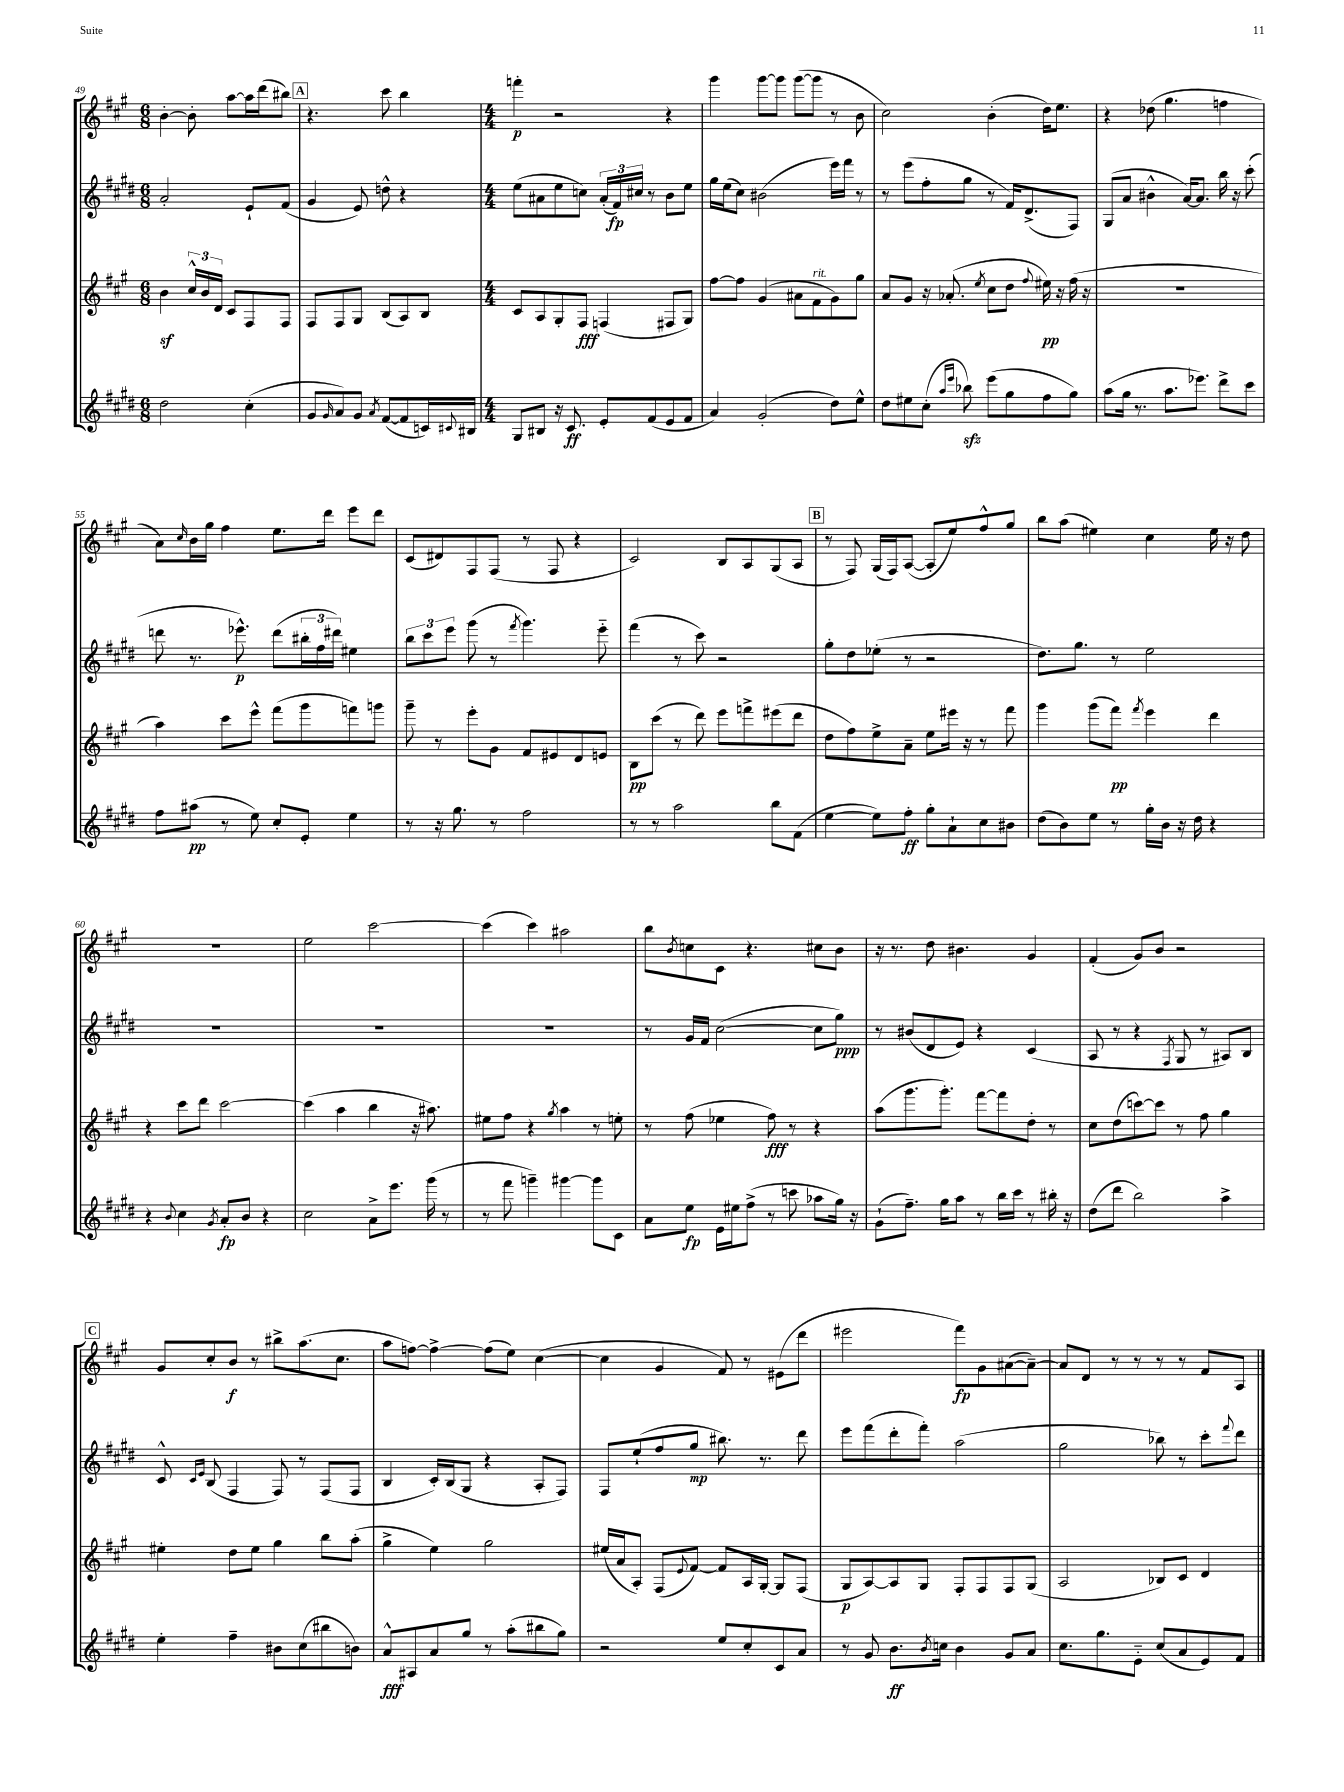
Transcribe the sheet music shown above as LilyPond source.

<<
\new StaffGroup <<
\new Staff = "s0" {
    \clef treble \key a \major \numericTimeSignature \time 6/8
    b'4~-. b'8-. a''8~ a''16 d'''16( bis''8) |
    \mark \markup { \box "A" } r4. cis'''8 b''4 |
    \numericTimeSignature \time 4/4 f'''4-.\p r2 r4 |
    gis'''4 gis'''8~ gis'''8 gis'''8~( gis'''8 r8 b'8 |
    cis''2) b'4-.( d''16) e''8. |
    r4 des''8( gis''4. f''4 |
    a'8) \grace { cis''16 } b'16 gis''16 fis''4 e''8. d'''16 e'''8 d'''8 |
    cis'8( dis'8) fis8 fis8( r8 fis8 r4 |
    cis'2) b8 a8 gis8( a8 |
    \mark \markup { \box "B" } r8 fis8) gis16( fis16) a8~( a8-. e''8) fis''8-^ gis''8 |
    b''8 a''8( eis''4) cis''4 eis''16 r16 d''8 |
    R1 |
    e''2 cis'''2~ |
    cis'''4( cis'''4) ais''2 |
    b''8 \acciaccatura { b'8 } c''8 cis'8 r4. cis''8 b'8 |
    r16 r8. d''8 bis'4. gis'4 |
    fis'4-.( gis'8) b'8 r2 |
    \mark \markup { \box "C" } gis'8 cis''8-. b'8\f r8 bis''8-> a''8.( cis''8. |
    a''8 f''8~) f''4~-> f''8( e''8) cis''4~( |
    cis''4 gis'4 fis'8) r8 eis'8( d'''8 |
    eis'''2 fis'''8\fp) gis'8 ais'8~( ais'8~--) |
    ais'8 d'8 r8 r8 r8 r8 fis'8 a8 \bar "|." |
}
\new Staff = "s1" {
    \clef treble \key e \major \numericTimeSignature \time 6/8
    a'2-. e'8-! fis'8( |
    \mark \markup { \box "A" } gis'4 e'8) d''8-^ r4 |
    \numericTimeSignature \time 4/4 e''8( ais'8 e''8 c''8) \tuplet 3/2 { ais'16-.( fis'16\fp) cis''16 } r8 b'8 e''8 |
    gis''16 e''16( cis''8) bis'2( e'''16) fis'''16 r8 |
    r8 e'''8( fis''8-. gis''8 r8 fis'16) dis'8.->( fis8) |
    gis8( a'8 bis'4-^ a'16~) a'8. b''16 r16 cis'''8-.( |
    d'''8 r8. ees'''8.-^\p) d'''8( \tuplet 3/2 { bis''16-. fis''16 dis'''16) } eis''4 |
    \tuplet 3/2 { b''8 cis'''8 e'''8 } gis'''8( r8 \acciaccatura { fis'''8 } gis'''4.) e'''8-_ |
    fis'''4( r8 cis'''8) r2 |
    \mark \markup { \box "B" } gis''8-. dis''8 ees''8-.( r8 r2 |
    dis''8.) gis''8. r8 e''2 |
    R1 |
    R1 |
    R1 |
    r8 gis'16 fis'16 cis''2~( cis''8 gis''8\ppp) |
    r8 bis'8( dis'8 e'8) r4 cis'4( |
    a8 r8 r4 \acciaccatura { fis8 } gis8 r8 ais8) b8 |
    \mark \markup { \box "C" } cis'8-^ \grace { cis'16 e'16 } b8( fis4 fis8) r8 fis8( fis8 |
    b4 cis'16-.) b16( gis8 r4 a8-. fis8) |
    fis8 e''8-!( fis''8 gis''8\mp bis''8.) r8. dis'''8 |
    e'''8 fis'''8( dis'''8-. fis'''8-.) a''2( |
    gis''2 bes''8) r8 cis'''8-. \appoggiatura { fis'''8 } dis'''8 \bar "|." |
}
\new Staff = "s2" {
    \clef treble \key a \major \numericTimeSignature \time 6/8
    b'4\sf \tuplet 3/2 { cis''16-^ b'16 d'16 } cis'8 fis8 fis8 |
    \mark \markup { \box "A" } fis8 fis8 gis8 b8( a8) b8 |
    \numericTimeSignature \time 4/4 cis'8 a8 gis8-. fis8\fff f4( fis8 gis8) |
    fis''8~ fis''8 gis'4( ais'8 fis'8^\markup { \italic "rit." } gis'8) gis''8 |
    a'8 gis'8 r16 aes'8.-.( \acciaccatura { e''8 } cis''8 d''8 \appoggiatura { fis''8 } eis''16\pp) r16 fis''16( r16 |
    R1 |
    a''4) cis'''8 e'''8-^ fis'''8( gis'''8 f'''8) g'''8 |
    gis'''8-- r8 e'''8-. gis'8 fis'8 eis'8 d'8 e'8 |
    b8\pp cis'''8( r8 d'''8) e'''8 f'''8-> eis'''8( d'''8 |
    \mark \markup { \box "B" } d''8 fis''8) e''8-> a'8-- e''8 eis'''16 r16 r8 fis'''8 |
    gis'''4 gis'''8( fis'''8\pp) \acciaccatura { fis'''8 } e'''4 d'''4 |
    r4 cis'''8 d'''8 cis'''2~ |
    cis'''4( a''4 b''4 r16 ais''8.) |
    eis''8 fis''8 r4 \acciaccatura { gis''8 } a''4 r8 e''8-. |
    r8 fis''8( ees''4 fis''8\fff) r8 r4 |
    a''8( gis'''8. gis'''8.-.) fis'''8~ fis'''8 d''8-. r8 |
    cis''8 d''8( c'''8~) c'''8 r8 fis''8 gis''4 |
    \mark \markup { \box "C" } eis''4-. d''8 eis''8 gis''4 b''8 a''8-.( |
    gis''4-> e''4) gis''2 |
    eis''16( a'16 a8-.) fis8( \appoggiatura { e'8 } fis'8~) fis'8 a16 gis16~-. gis8 fis8( |
    gis8\p a8~) a8 gis8 fis8-. fis8 fis8 gis8( |
    a2 bes8) cis'8 d'4 \bar "|." |
}
\new Staff = "s3" {
    \clef treble \key e \major \numericTimeSignature \time 6/8
    dis''2 cis''4-.( |
    \mark \markup { \box "A" } gis'8 \grace { gis'16 } a'8) gis'8 \acciaccatura { a'8 } fis'8~( fis'8 c'16) \appoggiatura { cis'8 } bis16 |
    \numericTimeSignature \time 4/4 gis8 bis8 r16 cis'8.\ff e'8-. fis'8( e'8 fis'8 |
    a'4) gis'2-.( dis''8) e''8-^ |
    dis''8 eis''8 cis''8-.( \grace { a''16 e'''16 } bes''8\sfz) e'''8( gis''8 fis''8 gis''8) |
    a''8( gis''16 r8. a''8. ees'''8.) dis'''8-> cis'''8 |
    fis''8 ais''8\pp( r8 e''8) cis''8-. e'8-. e''4 |
    r8 r16 gis''8. r8 fis''2 |
    r8 r8 a''2 b''8 fis'8( |
    \mark \markup { \box "B" } e''4~ e''8) fis''8-.\ff gis''8-. a'8-! cis''8 bis'8 |
    dis''8( b'8) e''8 r8 gis''16-. b'16 r16 dis''16 r4 |
    r4 \appoggiatura { b'8 } cis''4 \acciaccatura { gis'8 } a'8-.\fp b'8 r4 |
    cis''2 a'8-> e'''8. gis'''16( r8 |
    r8 fis'''8 g'''4--) gis'''4~ gis'''8 cis'8 |
    a'8 e''8\fp e'16 eis''16 fis''8->( r8 c'''8 aes''8 gis''16) r16 |
    gis'8-!( fis''8.--) gis''16 a''8 r8 b''16 cis'''16 r8 bis''16-. r16 |
    dis''8( dis'''8 b''2) a''4-> |
    \mark \markup { \box "C" } e''4-. fis''4-- bis'8 cis''8( bis''8 b'8) |
    a'8-^\fff ais8 a'8 gis''8 r8 a''8-.( bis''8 gis''8) |
    r2 e''8 cis''8-. cis'8 a'8 |
    r8 gis'8 b'8.\ff \acciaccatura { b'8 } c''16 b'4 gis'8 a'8 |
    cis''8. gis''8. e'8-_ cis''8( a'8 e'8) fis'8 \bar "|." |
}
>>
>>
\layout { \context { \Score currentBarNumber = #49 } }
